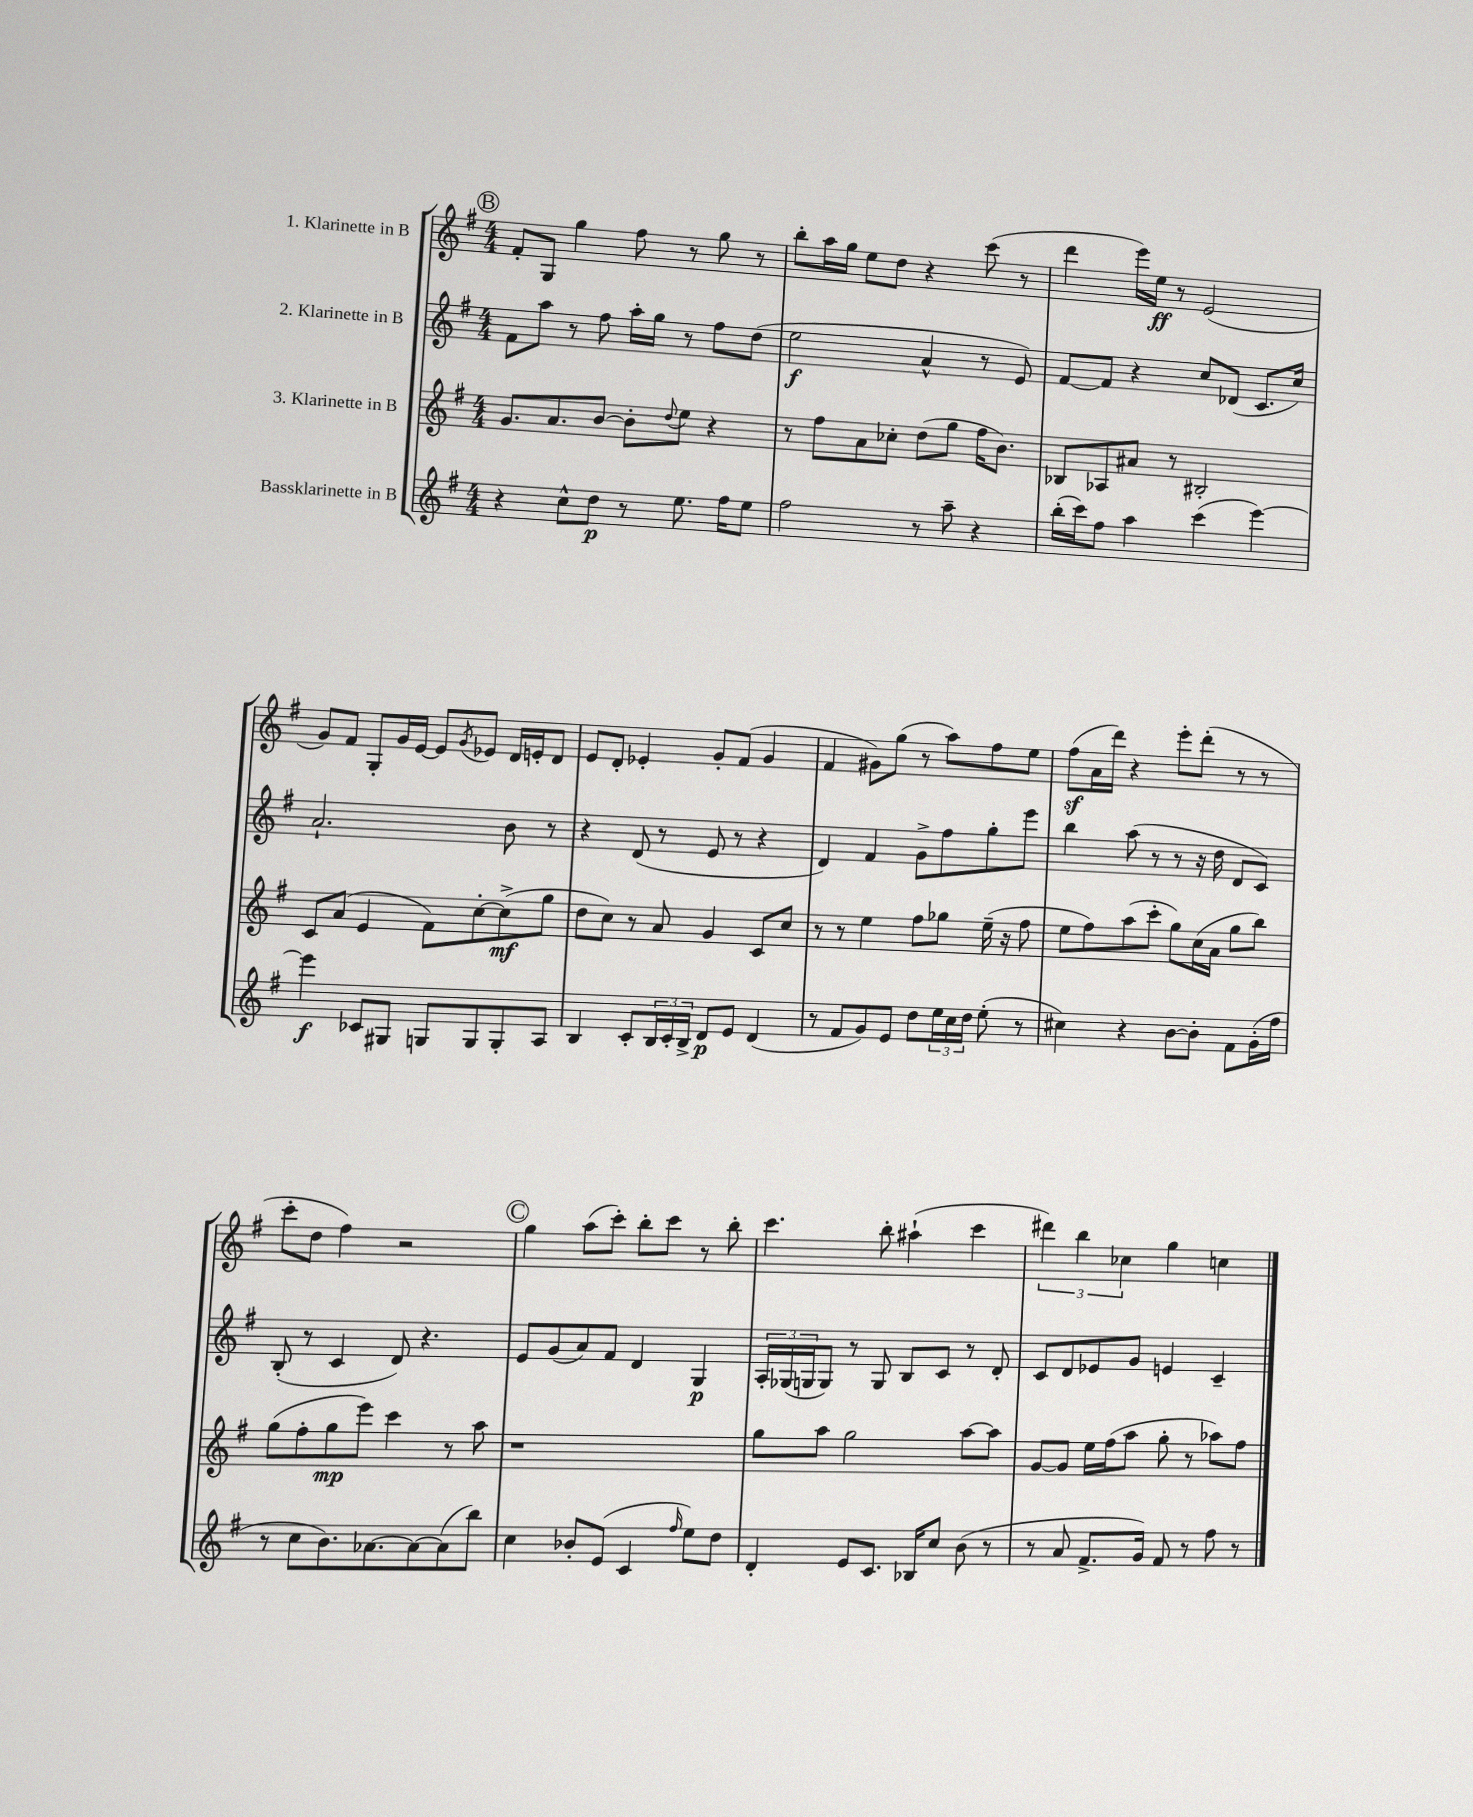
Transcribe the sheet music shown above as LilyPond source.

<<
\new StaffGroup <<
\new Staff = "s0" \with { instrumentName = "1. Klarinette in B" } {
    \clef treble \key g \major \numericTimeSignature \time 4/4
    \mark \markup { \circle "B" } fis'8-. g8 g''4 fis''8 r8 g''8 r8 |
    b''8-. a''16 g''16 e''8 d''8 r4 c'''8( r8 |
    d'''4 e'''16) e''16\ff r8 e'2( |
    g'8) fis'8 g8-. g'16 e'16~ e'8 \acciaccatura { g'8 } ees'8 d'16 e'16-. d'8 |
    e'8 d'8-. ees'4-. g'8-. fis'8( g'4 |
    fis'4 gis'8) g''8( r8 a''8) fis''8 e''8 |
    fis''8\sf( a'16 d'''16) r4 e'''8-. d'''8-.( r8 r8 |
    c'''8-. d''8 fis''4) r2 |
    \mark \markup { \circle "C" } g''4 a''8( c'''8-.) b''8-. c'''8 r8 b''8-. |
    c'''4. b''8-. ais''4-!( c'''4 |
    \tuplet 3/2 { dis'''4) b''4 ces''4 } g''4 c''4 \bar "|." |
}
\new Staff = "s1" \with { instrumentName = "2. Klarinette in B" } {
    \clef treble \key g \major \numericTimeSignature \time 4/4
    \mark \markup { \circle "B" } fis'8 a''8 r8 fis''8 a''16-. g''16 r8 fis''8 d''8( |
    e''2\f a'4-^ r8 e'8) |
    fis'8~ fis'8 r4 c''8 des'8( c'8. c''16) |
    a'2.-! b'8 r8 |
    r4 d'8( r8 e'8 r8 r4 |
    d'4) fis'4 g'8-> fis''8 g''8-. e'''8 |
    b''4 a''8( r8 r8 r16 d''16 d'8 c'8) |
    b8-.( r8 c'4 d'8) r4. |
    \mark \markup { \circle "C" } e'8 g'8( a'8) fis'8 d'4 g4\p |
    \tuplet 3/2 { a16-. ges16( g16 } g8) r8 g8 b8 c'8 r8 d'8-. |
    c'8 d'8 ees'8 g'8 e'4 c'4-- \bar "|." |
}
\new Staff = "s2" \with { instrumentName = "3. Klarinette in B" } {
    \clef treble \key g \major \numericTimeSignature \time 4/4
    \mark \markup { \circle "B" } g'8. a'8. b'8~ b'8-. \appoggiatura { d''8 } e''8 r4 |
    r8 fis''8 a'8 ces''8-. d''8( g''8 fis''16 b'8.) |
    bes8 aes8 ais'8 r8 bis2-. |
    c'8 a'8( e'4 fis'8) c''8~-. c''8->\mf( g''8 |
    d''8 c''8) r8 a'8 g'4 c'8 c''8 |
    r8 r8 e''4 fis''8 ges''8 e''16--( r16 fis''8 |
    e''8 fis''8) a''8( c'''8-. g''8) c''16( a'16 g''8 b''8) |
    g''8( fis''8-. g''8\mp e'''8) c'''4 r8 a''8 |
    \mark \markup { \circle "C" } r1 |
    g''8 a''8 g''2 a''8~ a''8 |
    g'8~ g'8 e''16 fis''16( a''8 g''8-. r8 aes''8) fis''8 \bar "|." |
}
\new Staff = "s3" \with { instrumentName = "Bassklarinette in B" } {
    \clef treble \key g \major \numericTimeSignature \time 4/4
    \mark \markup { \circle "B" } r4 c''8-^ d''8\p r8 e''8. fis''16 e''8 |
    fis''2 r8 a''8-- r4 |
    b''16-.( c'''16) fis''8 a''4 c'''4( e'''4~) |
    e'''4\f ces'8 gis8 g8 g8 g8-. a8 |
    b4 c'8-. \tuplet 3/2 { b16 c'16-. b16-> } d'8\p e'8 d'4( |
    r8 fis'8 g'8) e'8 d''8 \tuplet 3/2 { e''16 c''16 d''16 } e''8-.( r8 |
    cis''4) r4 b'8~ b'8-. fis'8 g'16-.( fis''16 |
    r8 c''8 b'8.) aes'8.~ aes'8~ aes'8( b''8) |
    \mark \markup { \circle "C" } c''4 bes'8-. e'8( c'4 \grace { fis''16 } e''8) d''8 |
    d'4-. e'8 c'8. bes16 c''8 b'8( r8 |
    r8 a'8 fis'8.-> g'16) fis'8 r8 fis''8 r8 \bar "|." |
}
>>
>>
\layout { \context { \Score \remove "Bar_number_engraver" } }
